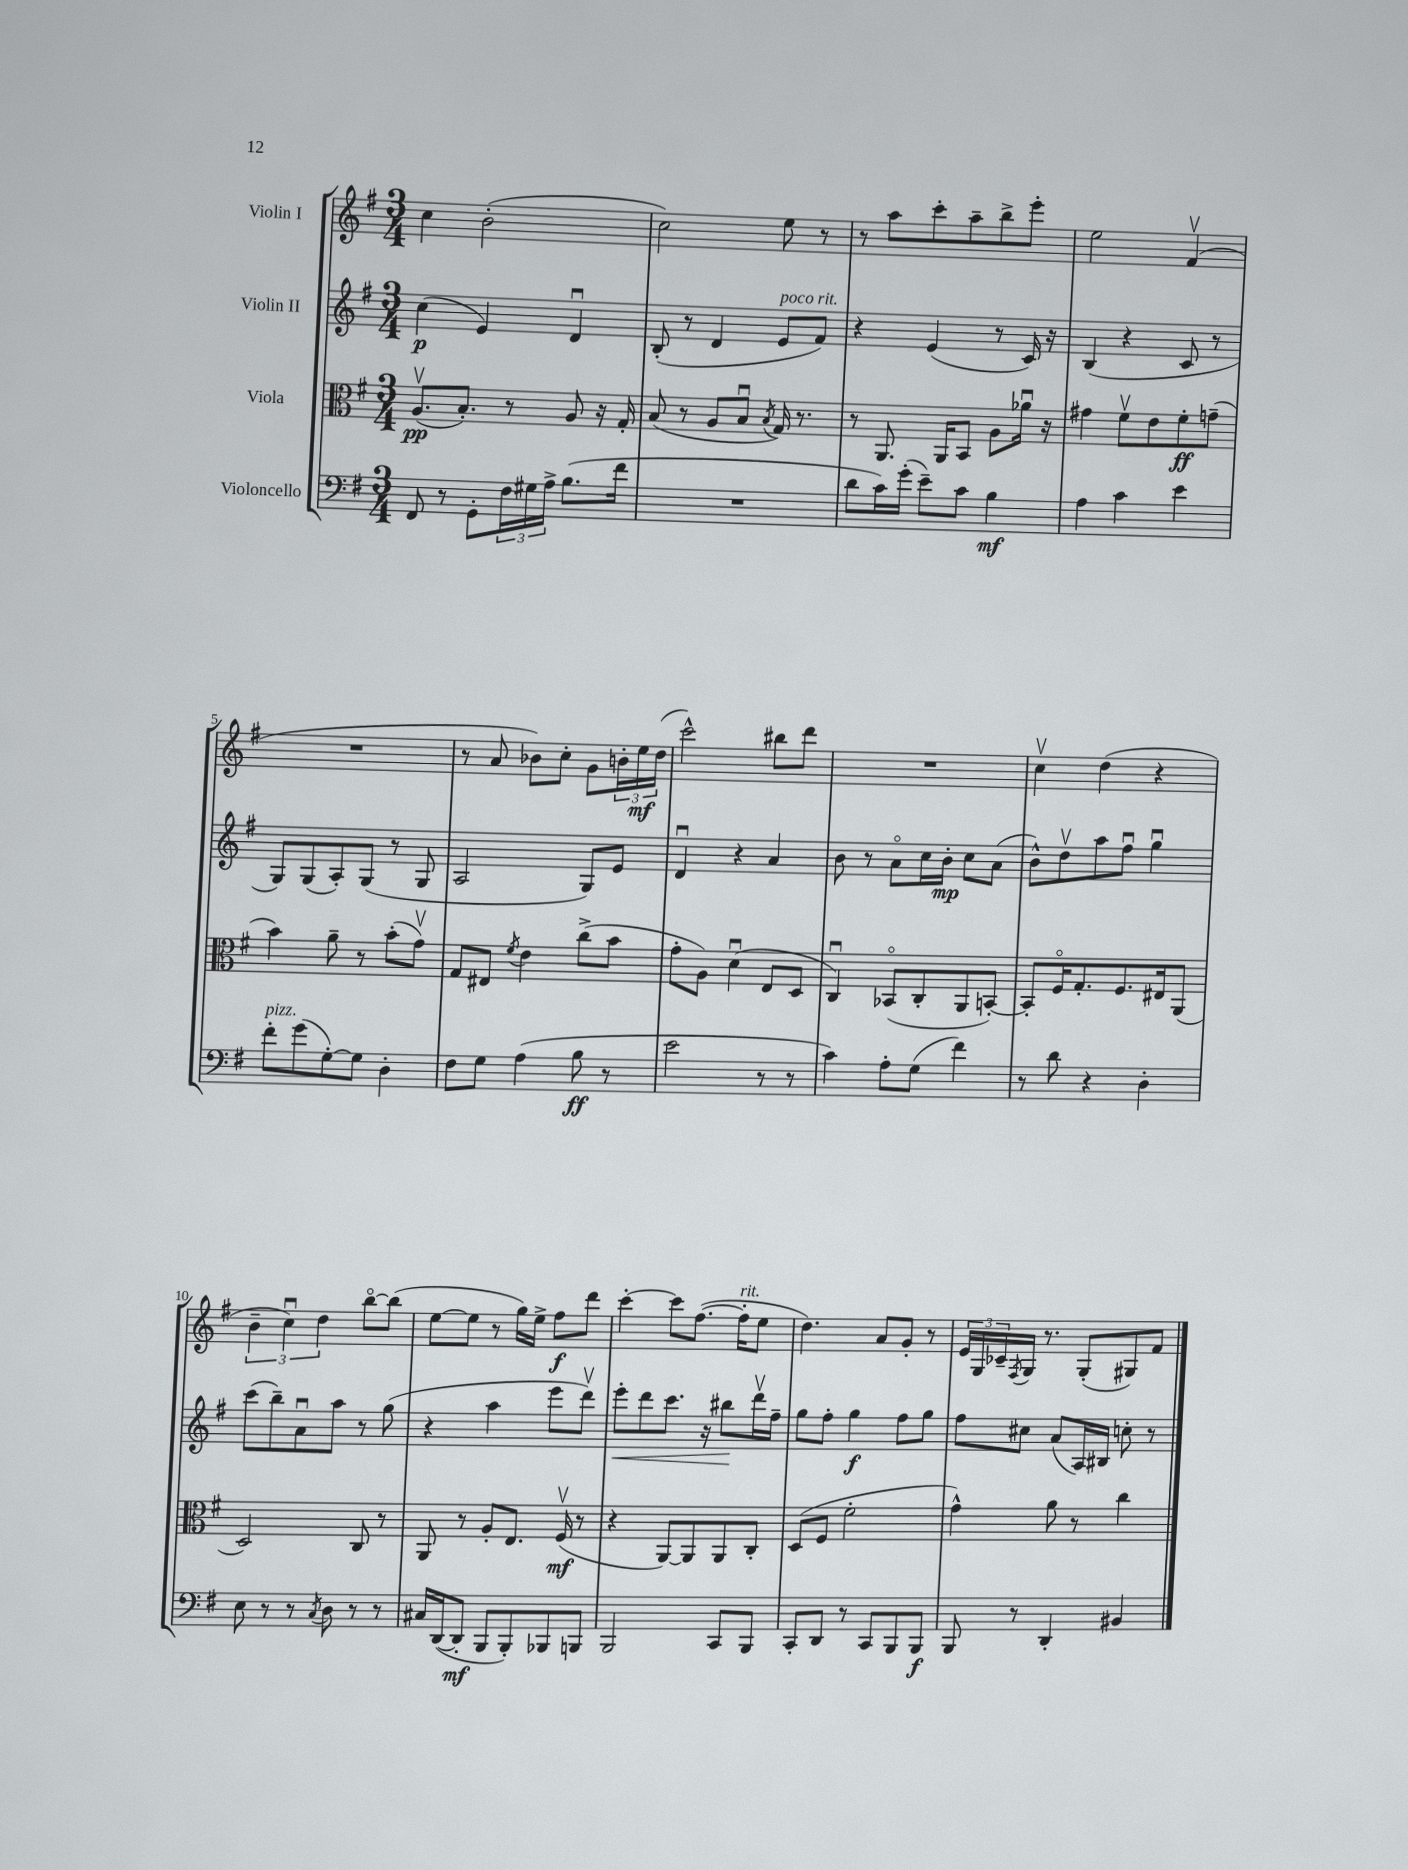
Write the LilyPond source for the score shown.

<<
\new StaffGroup <<
\new Staff = "s0" \with { instrumentName = "Violin I" } {
    \clef treble \key g \major \numericTimeSignature \time 3/4
    c''4 b'2-.( |
    c''2) e''8 r8 |
    r8 a''8 c'''8-. a''8-- b''8-> e'''8-. |
    e''2 fis'4\upbow( |
    R2. |
    r8 a'8 bes'8) c''8-. g'8 \tuplet 3/2 { b'16-. e''16\mf d''16( } |
    c'''2-^) bis''8 d'''8 |
    R2. |
    c''4\upbow d''4( r4 |
    \tuplet 3/2 { b'4-- c''4\downbow) d''4 } b''8~\flageolet b''8( |
    e''8~ e''8 r8 g''16) e''16-> fis''8\f d'''8 |
    c'''4~-. c'''8 fis''8.~( fis''16-.^\markup { \italic "rit." } e''8 |
    d''4.) a'8 g'8-. r8 |
    \tuplet 3/2 { e'16 g16 ces'16-- } \acciaccatura { fis8 } g16 r8. g8-.( gis8) fis'8 \bar "|." |
}
\new Staff = "s1" \with { instrumentName = "Violin II" } {
    \clef treble \key g \major \numericTimeSignature \time 3/4
    c''4\p( e'4) d'4\downbow |
    b8-.( r8 d'4 e'8^\markup { \italic "poco rit." } fis'8) |
    r4 e'4( r8 c'16) r16 |
    b4( r4 c'8 r8 |
    g8) g8( a8-.) g8( r8 g8 |
    a2 g8) e'8 |
    d'4\downbow r4 a'4 |
    b'8 r8 a'8\flageolet c''16 b'16-.\mp c''8 a'8( |
    b'8-^) d''8\upbow a''8 fis''8\downbow g''4\downbow |
    c'''8( b''8--) a'8\downbow a''8 r8 g''8( |
    r4 a''4 e'''8 d'''8\upbow) |
    e'''8-.\< d'''8 c'''8. r16 bis''8\! d'''16\upbow fis''16-- |
    g''8 fis''8-. g''4\f fis''8 g''8 |
    fis''8 cis''8 a'8( a16) bis16 c''8-. r8 \bar "|." |
}
\new Staff = "s2" \with { instrumentName = "Viola" } {
    \clef alto \key g \major \numericTimeSignature \time 3/4
    a8.\upbow\pp( b8.-.) r8 a8 r16 g16-. |
    b8( r8 a8 b8\downbow \acciaccatura { b8 } g16) r8. |
    r8 a,8. a,16 b,8 a8 aes'16\downbow r16 |
    gis'4 fis'8\upbow e'8 fis'8-.\ff g'8--( |
    b'4) a'8-- r8 b'8-.( g'8\upbow) |
    g8 eis8 \acciaccatura { fis'8 } e'4 c''8->( b'8 |
    g'8-. a8) d'4\downbow( e8 d8 |
    c4\downbow) bes,8\flageolet( c8-. a,8 b,8~-.) |
    b,8-. fis16\flageolet g8.-. fis8. eis16 a,8( |
    d2) c8 r8 |
    a,8 r8 a8-. e8. fis16\upbow\mf( r8 |
    r4 a,8~) a,8 a,8 c8-. |
    d8( fis8 fis'2-. |
    g'4-^) a'8 r8 c''4 \bar "|." |
}
\new Staff = "s3" \with { instrumentName = "Violoncello" } {
    \clef bass \key g \major \numericTimeSignature \time 3/4
    fis,8 r8 g,8-. \tuplet 3/2 { fis16 gis16 a16-> } b8.( fis'16 |
    R2. |
    d'8 c'16) g'16-.( e'8--) c'8 b4\mf |
    a4 c'4 e'4 |
    fis'8-.^\markup { \italic "pizz." } g'8( g8~-.) g8 d4-. |
    fis8 g8 a4( b8\ff r8 |
    e'2 r8 r8 |
    c'4) a8-. g8( fis'4) |
    r8 d'8 r4 d4-. |
    e8 r8 r8 \acciaccatura { c8 } d8 r8 r8 |
    cis16 d,16~( d,8-.\mf b,,8 b,,8-.) bes,,8 b,,8 |
    b,,2 c,8 b,,8 |
    c,8-. d,8 r8 c,8 b,,8 b,,8\f |
    b,,8 r8 d,4-. bis,4 \bar "|." |
}
>>
>>
